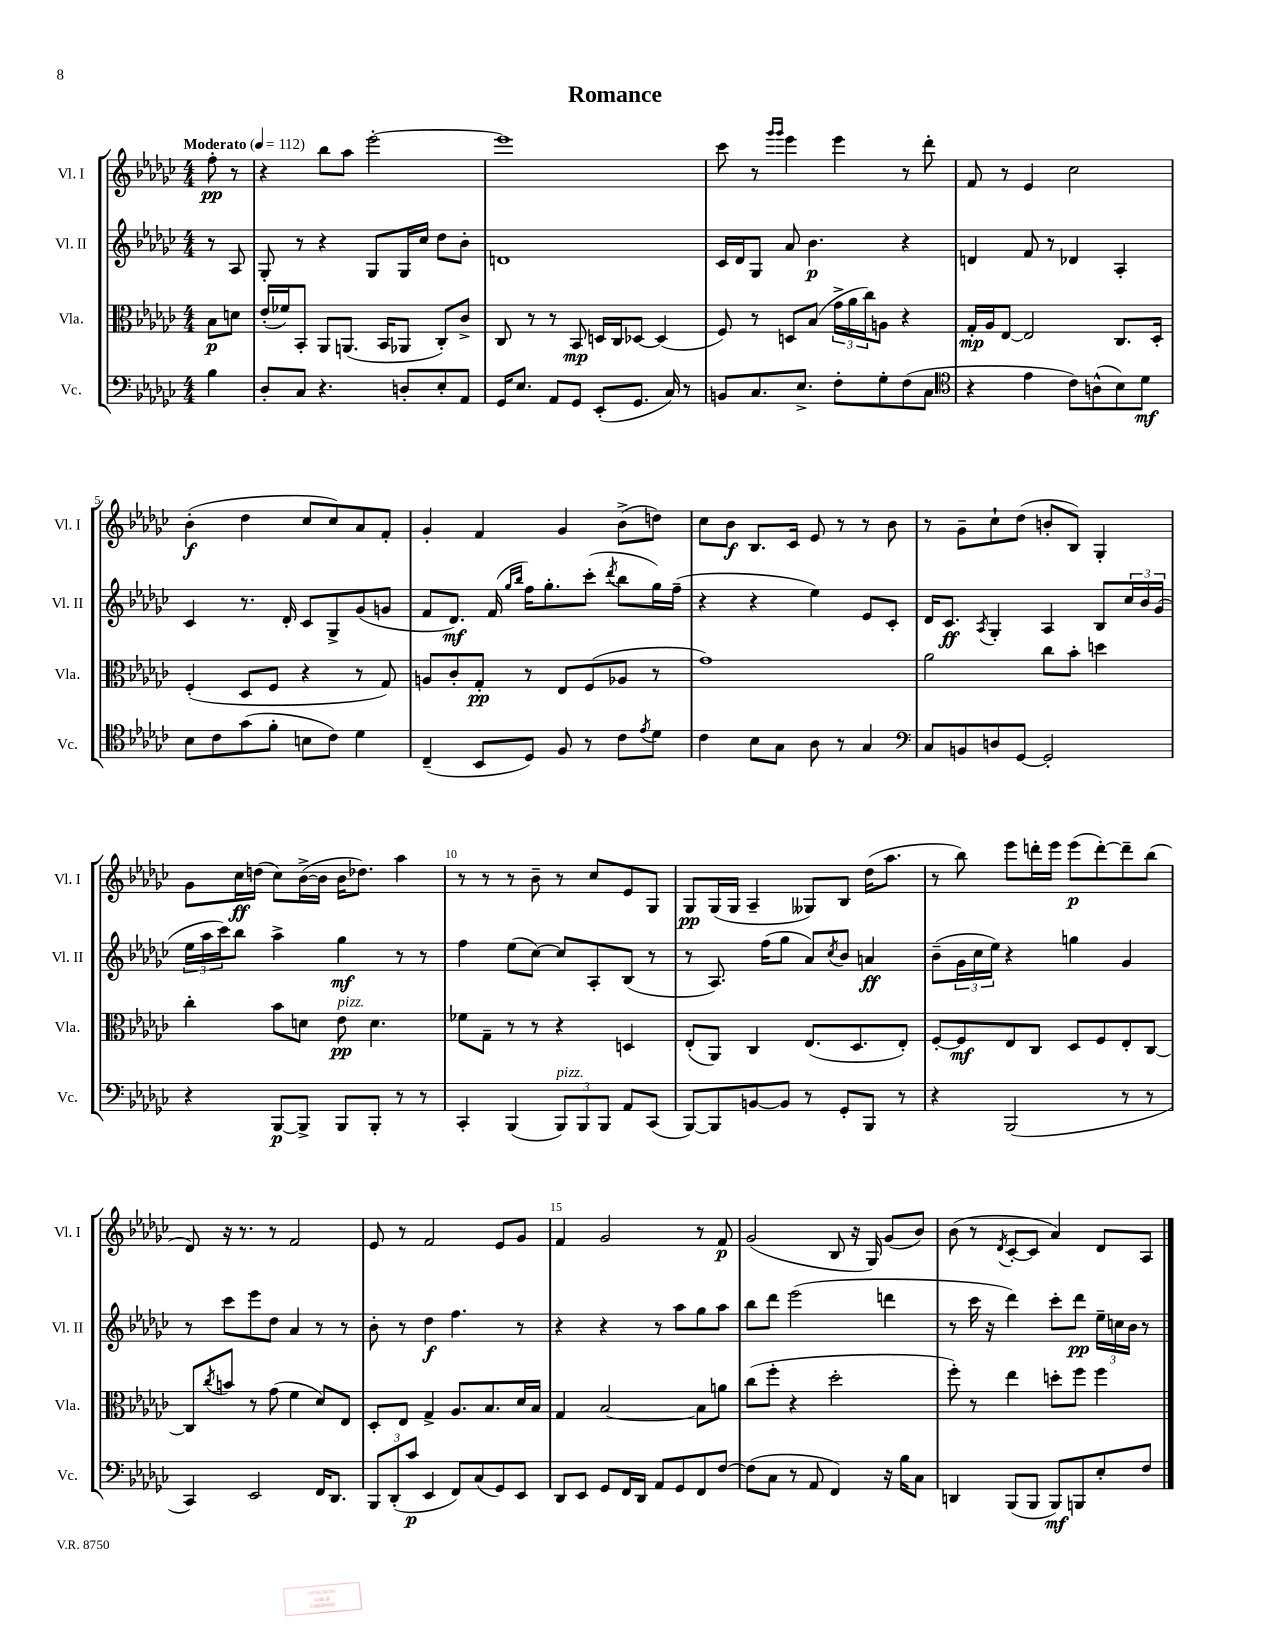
\header { title = "Romance" }
<<
\new StaffGroup <<
\new Staff = "s0" \with { instrumentName = "Vl. I" shortInstrumentName = "Vl. I" } {
    \clef treble \key ges \major \numericTimeSignature \time 4/4 \partial 4 \tempo "Moderato" 4 = 112
    f''8-.\pp r8 |
    r4 bes''8 aes''8 ees'''2~-. |
    ees'''1 |
    ces'''8 r8 \grace { ges'''16 ges'''16 } ees'''4 ees'''4 r8 des'''8-. |
    f'8 r8 ees'4 ces''2 |
    bes'4-.\f( des''4 ces''8 ces''8) aes'8 f'8-. |
    ges'4-. f'4 ges'4 bes'8->( d''8) |
    ces''8 bes'8\f bes8. ces'16 ees'8 r8 r8 bes'8 |
    r8 ges'8-- ces''8-! des''8( b'8-. bes8) ges4-. |
    ges'8 ces''16\ff d''16( ces''8) bes'16~->( bes'16 bes'16 des''8.) aes''4 |
    r8 r8 r8 bes'8-- r8 ces''8 ees'8 ges8 |
    ges8\pp ges16( ges16 aes4-- geses8) bes8 des''16( aes''8. |
    r8 bes''8) ees'''8 d'''16-. ees'''16 ees'''8\p( d'''8~-.) d'''8-- bes''8( |
    des'8) r16 r8. r8 f'2 |
    ees'8 r8 f'2 ees'8 ges'8 |
    f'4 ges'2 r8 f'8\p |
    ges'2( bes8 r16 ges16) ges'8( bes'8) |
    bes'8( r8 \acciaccatura { des'8 } ces'8~-. ces'8 aes'4) des'8 aes8 \bar "|." |
}
\new Staff = "s1" \with { instrumentName = "Vl. II" shortInstrumentName = "Vl. II" } {
    \clef treble \key ges \major \numericTimeSignature \time 4/4 \partial 4
    r8 aes8 |
    ges8-. r8 r4 ges8 ges16 ces''16 des''8 bes'8-. |
    d'1 |
    ces'16 des'16 ges8 aes'8 bes'4.\p r4 |
    d'4 f'8 r8 des'4 aes4-. |
    ces'4 r8. des'16-. ces'8 ges8-> ges'8( g'8 |
    f'8 des'8.\mf) f'16( \grace { ges''16 bes''16 } f''16) ges''8.-. ces'''8-.( \acciaccatura { des'''8 } bes''8 ges''16) f''16--( |
    r4 r4 ees''4) ees'8 ces'8-. |
    des'16 ces'8.\ff \acciaccatura { aes8 } ges4-. aes4 bes8 \tuplet 3/2 { ces''16 bes'16 ges'16( } |
    \tuplet 3/2 { ees''16 aes''16 ces'''16) } bes''8 aes''4-> ges''4\mf r8 r8 |
    f''4 ees''8( ces''8~) ces''8 aes8-. bes8( r8 |
    r8 aes8.) f''16( ges''8 aes'8) \acciaccatura { ces''8 } bes'8 a'4\ff |
    bes'8--( \tuplet 3/2 { ges'16 ces''16 ees''16) } r4 g''4 ges'4 |
    r8 ces'''8 ees'''8 des''8 aes'4 r8 r8 |
    bes'8-. r8 des''4\f f''4. r8 |
    r4 r4 r8 aes''8 ges''8 aes''8 |
    bes''8 des'''8 ees'''2( d'''4 |
    r8 ces'''16 r16 des'''4) ces'''8-. des'''8\pp \tuplet 3/2 { ees''16-- c''16 bes'16 } r8 \bar "|." |
}
\new Staff = "s2" \with { instrumentName = "Vla." shortInstrumentName = "Vla." } {
    \clef alto \key ges \major \numericTimeSignature \time 4/4 \partial 4
    bes8\p d'8 |
    ees'16-.( fes'16) bes,8-. aes,8 a,8.( bes,16 aes,8 ces8-.) ces'8-> |
    ces8 r8 r8 bes,8\mp d16 ces16 des8~ des4( |
    f8) r8 d8 bes8( \tuplet 3/2 { ges'16-> aes'16 ces''16) } a8 r4 |
    ges16-.\mp aes16 ees8~ ees2 ces8. des16-. |
    f4-.( des8 f8 r4 r8 ges8) |
    a8 ces'8-. ges8-.\pp r8 ees8 f8( aes8 r8 |
    ges'1) |
    aes'2 ces''8 bes'8-. d''4 |
    ces''4-. bes'8 d'8 ees'8\pp^\markup { \italic "pizz." } d'4. |
    fes'8 ges8-- r8 r8 r4 d4 |
    ees8-.( aes,8) ces4 ees8.( des8. ees8-.) |
    f8~-. f8\mf ees8 ces8 des8 f8 ees8-. ces8~ |
    ces8 \acciaccatura { ces''8 } b'8 r8 ges'8( f'4 des'8) ees8 |
    des8-. ees8 ges4-> aes8. bes8. des'16 bes16 |
    ges4 bes2~ bes8 a'8 |
    ces''8( f''8-. r4 des''2-. |
    f''8-.) r8 ees''4 d''8-. f''8 f''4 \bar "|." |
}
\new Staff = "s3" \with { instrumentName = "Vc." shortInstrumentName = "Vc." } {
    \clef bass \key ges \major \numericTimeSignature \time 4/4 \partial 4
    bes4 |
    des8-. ces8 r4. d8-. ees8-. aes,8 |
    ges,16 ees8. aes,8 ges,8 ees,8-.( ges,8. ces16) r8 |
    b,8 ces8. ees8.-> f8-. ges8-. f8( ces8 |
    \clef tenor r4 ees'4 ces'8) a8-^( bes8) des'8\mf |
    bes8 ces'8 ges'8( f'8-. b8 ces'8) des'4 |
    ces4--( bes,8 des8) f8 r8 ces'8 \acciaccatura { ees'8 } des'8 |
    ces'4 bes8 ges8 aes8 r8 ges4 |
    \clef bass ces8 b,8 d8 ges,8~ ges,2-. |
    r4 bes,,8~\p bes,,8-> bes,,8 bes,,8-. r8 r8 |
    ces,4-. bes,,4( \tuplet 3/2 { bes,,8^\markup { \italic "pizz." }) bes,,8 bes,,8 } aes,8 ces,8( |
    bes,,8~) bes,,8 b,8~ b,8 r8 ges,8-. bes,,8 r8 |
    r4 bes,,2( r8 r8 |
    ces,4) ees,2 f,16 des,8. |
    \tuplet 3/2 { bes,,8 des,8-.( ces'8\p } ees,4 f,8) ces8( ges,8) ees,8 |
    des,8 ees,8 ges,8 f,16 des,16 aes,8 ges,8 f,8 f8~ |
    f8( ces8 r8 aes,8 f,4) r16 bes16 ces8 |
    d,4 bes,,8( bes,,8 bes,,8\mf) b,,8 ees8-. f8 \bar "|." |
}
>>
>>
\layout { \context { \Score \override BarNumber.break-visibility = ##(#f #t #t) barNumberVisibility = #(every-nth-bar-number-visible 5) } }
